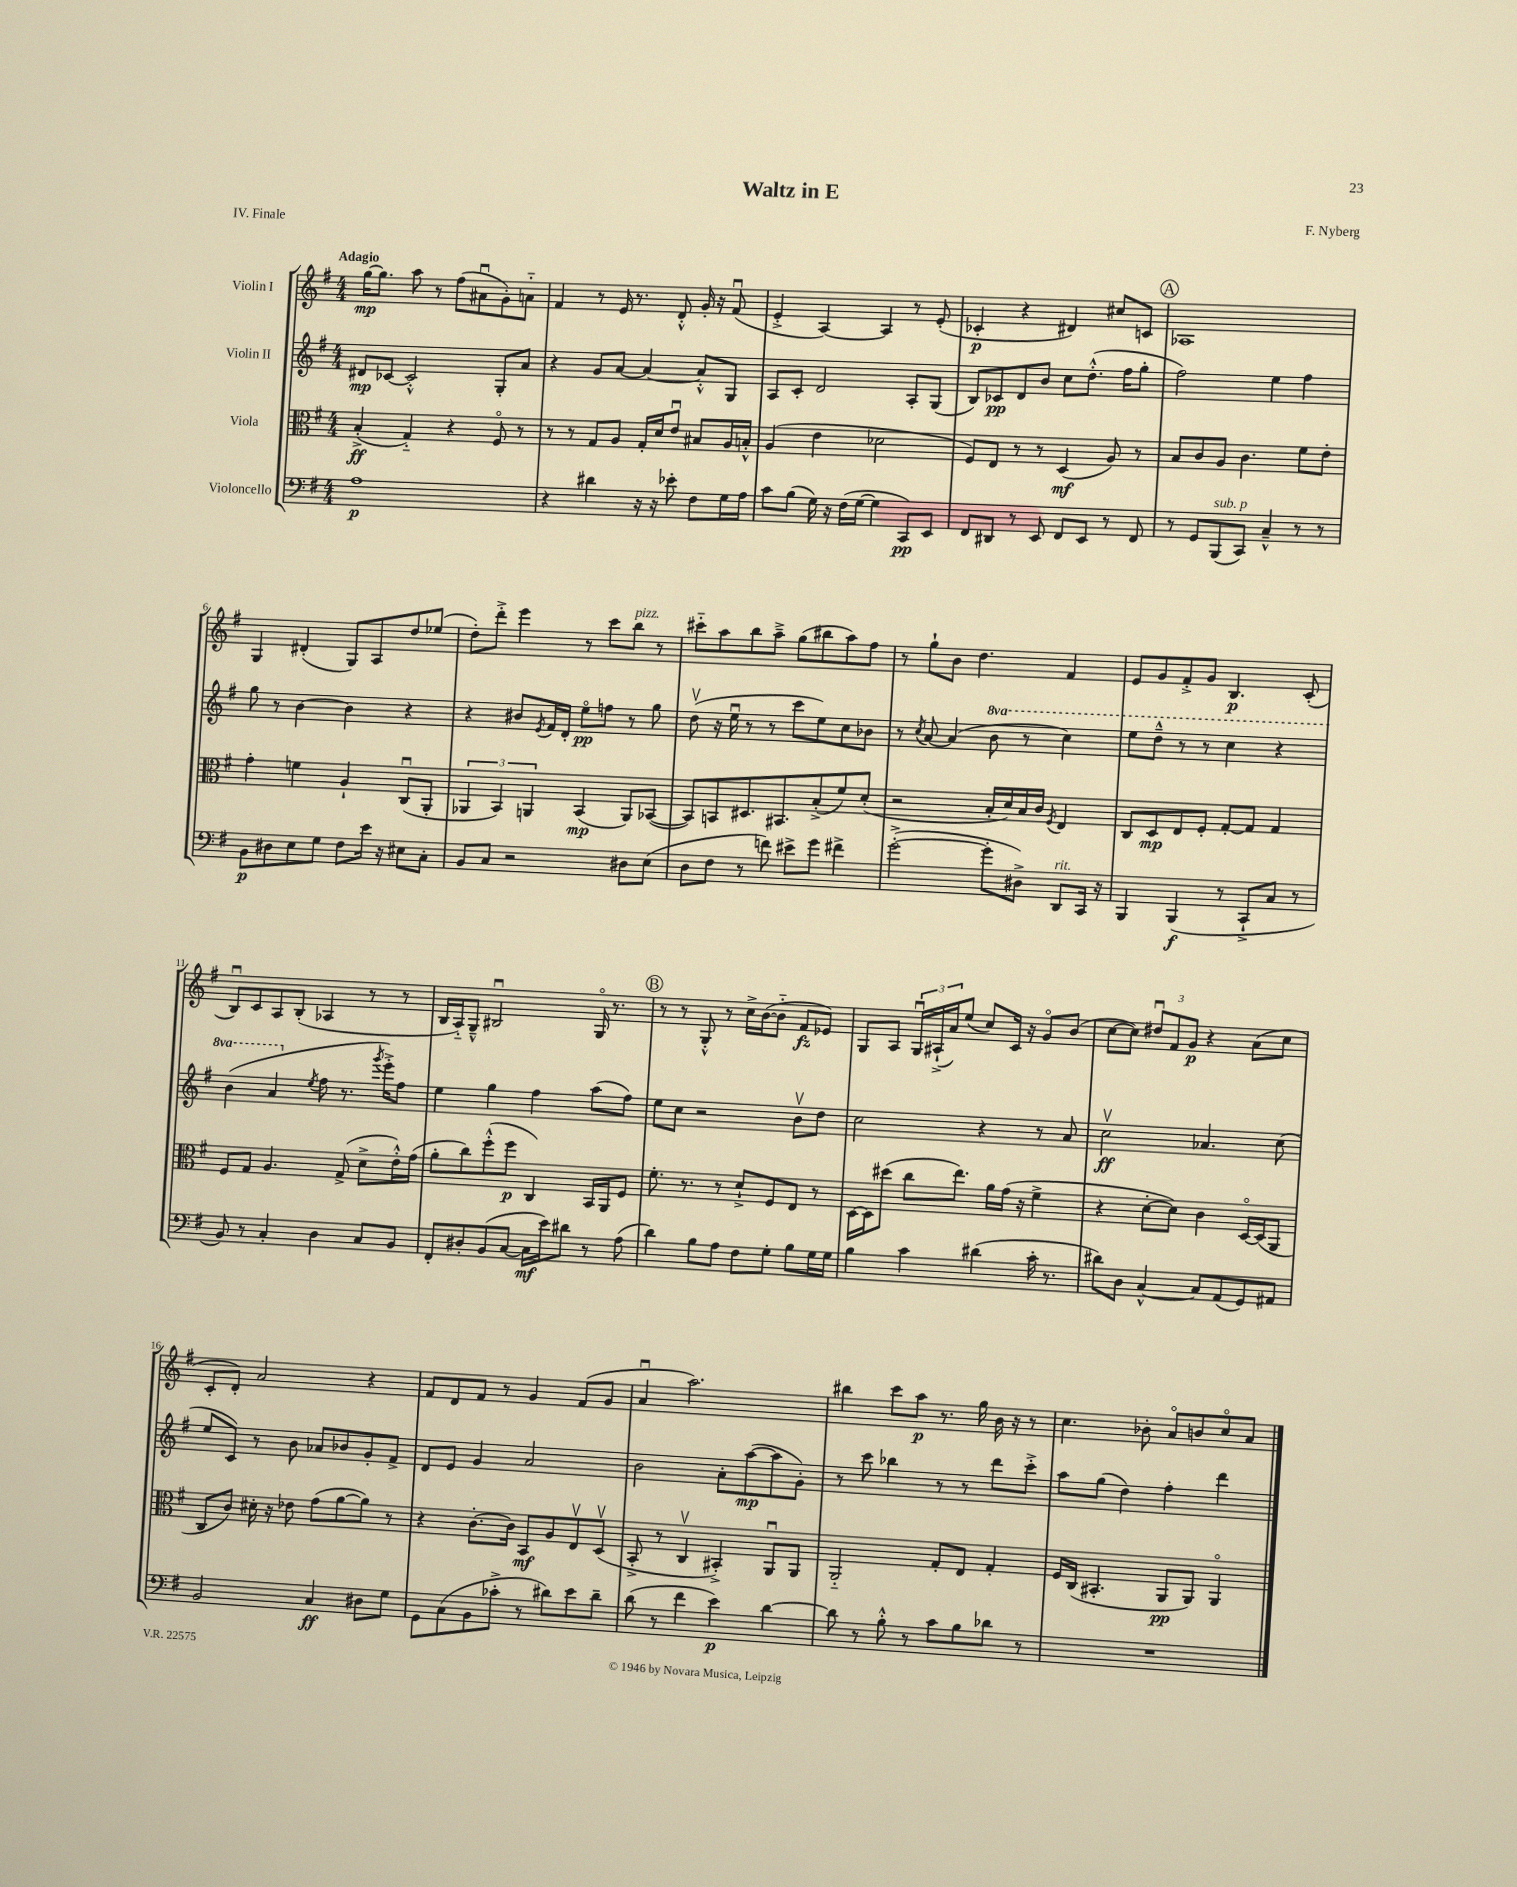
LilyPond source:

\header { title = "Waltz in E" composer = "F. Nyberg" piece = "IV. Finale" }
<<
\new StaffGroup <<
\new Staff = "s0" \with { instrumentName = "Violin I" } {
    \clef treble \key g \major \numericTimeSignature \time 4/4 \tempo "Adagio"
    g''16~\mp g''8. a''8 r8 fis''8( ais'8\downbow g'8-.) a'8-_ |
    fis'4 r8 e'16 r8. d'8-.-^ g'16-. r16 fis'8\downbow( |
    e'4-.-> a4~) a4 r8 e'8-.( |
    ces'4-.\p r4 dis'4) cis''8 c'8 |
    \mark \markup { \circle "A" } aes1 |
    g4 dis'4-.( g8) a8 d''8 ees''8( |
    d''8-.) d'''8-.-> e'''4 r8 c'''8 b''8^\markup { \italic "pizz." } r8 |
    cis'''8-_ a''8 b''8 a''8---> g''8( bis''8 a''8) fis''8 |
    r8 g''8-! b'8 d''4. fis'4 |
    e'8 g'8 fis'8-.-> g'8 b4.\p c'8-.( |
    b8\downbow) c'8 a8 b8-.( aes4 r8 r8 |
    b16 a16-_) g8---^ bis2\downbow g16\flageolet r8. |
    \mark \markup { \circle "B" } r8 r8 g8-.-^ r8 c''16-> b'16~( b'8-_ fis'8\fz ees'8) |
    g8 a8 \tuplet 3/2 { g16\downbow ais16-!->( a'16) } e''8( c''8) c'16 r16 g'8\flageolet b'8( |
    c''8~ c''8) \tuplet 3/2 { dis''8\downbow fis'8 g'8\p } r4 a'8( c''8 |
    c'8-. d'8-.) a'2 r4 |
    fis'8 d'8 fis'8 r8 g'4 fis'8( g'8 |
    a'4\downbow a''2.) |
    bis''4 c'''8 a''8\p r8. g''16 b'16 r16 r8 |
    c''4. bes'8-. a'8\flageolet b'8 c''8\flageolet a'8 \bar "|." |
}
\new Staff = "s1" \with { instrumentName = "Violin II" } {
    \clef treble \key g \major \numericTimeSignature \time 4/4 \set Staff.ottavationMarkups = #ottavation-simple-ordinals
    dis'8\mp ces'8~ ces'2-.-^ g8-. a'8 |
    r4 g'8 a'8~ a'4~ a'8-.-^ g8 |
    a8 c'8-. d'2 a8-. g8( |
    b8) ces'8\pp d'8 b'8 c''8 d''8.-.-^( fis''16 g''8-. |
    \mark \markup { \circle "A" } fis''2) e''4 fis''4 |
    g''8 r8 b'4~ b'4 r4 |
    r4 bis'8 \acciaccatura { e'8 } fis'16 d'16-. e''8\flageolet\pp f''8 r8 g''8 |
    d''8\upbow( r16 e''16\downbow r8 r8 c'''8 e''8) c''8 bes'8 |
    r8 \acciaccatura { c''8 } a'8~ a'4( \ottava #1 b''8 r8 c'''4) |
    e'''8 d'''8---^ r8 r8 c'''4 r4 |
    b''4( a''4 \ottava #0 \acciaccatura { e''8 } fis''8 r8. \acciaccatura { g'''8 } e'''16-.->) fis''8 |
    e''4 g''4 fis''4 a''8( fis''8) |
    \mark \markup { \circle "B" } e''8 c''8 r2 b'8\upbow d''8 |
    c''2 r4 r8 a'8 |
    c''2\upbow\ff aes'4. c''8( |
    e''8 c'8) r8 b'8 aes'8 bes'8 g'8-. fis'8-> |
    d'8 e'8 g'4 a'2 |
    b'2 a'8-. a''8~\mp( a''8 g'8-.) |
    r8 c'''8 bes''4 r8 r8 d'''8 c'''8-.-> |
    a''8 g''8( d''4) fis''4-. d'''4 \bar "|." |
}
\new Staff = "s2" \with { instrumentName = "Viola" } {
    \clef alto \key g \major \numericTimeSignature \time 4/4
    b4-.->\ff( g4-_) r4 fis8\flageolet r8 |
    r8 r8 g8 a8 g16-. d'16 e'8\downbow bis8 a16 b16-.-^ |
    a4( e'4 des'2 |
    fis8) e8 r8 r8 d4\mf( a8) r8 |
    \mark \markup { \circle "A" } b8 c'8 a8 c'4. fis'8 e'8-. |
    g'4-. f'4 a4-! c8\downbow( a,8-. |
    \tuplet 3/2 { aes,4 b,4) a,4 } b,4\mp( a,8) bes,8~( |
    bes,8) b,8 dis8. bis,8. b8-.->( fis'8) d'8-.( |
    r2 b16-. d'16) b16 c'16 \acciaccatura { fis8 } e4 |
    c8 d8\mp e8 fis8-. g8~-. g8 g4 |
    fis8 g8 a4. g8->( d'8-> e'16-.-^) g'16( |
    a'8-. c''8) fis''8-.-^( fis''8\p c4) b,16 a,16 fis8 |
    \mark \markup { \circle "B" } fis'8.-. r8. r8 d'8-!-> fis8 e8 r8 |
    d16~ d16 dis''8( c''8 e''8.) a'16 g'16( r16 fis'4-> |
    r4 d'8~-. d'8) c'4 d16~\flageolet d16( a,8 |
    c8 c'8) dis'16-. r16 ees'8 g'8( a'8~ a'8) r8 |
    r4 c'8.~-. c'16 b,8\mf a8 e8\upbow d8\upbow( |
    b,8-.-> r8 c4\upbow bis,4-.->) a,8\downbow a,8 |
    a,2-_ g8-. e8 g4-. |
    fis16 c16( bis,4.-. a,8\pp a,8) a,4\flageolet \bar "|." |
}
\new Staff = "s3" \with { instrumentName = "Violoncello" } {
    \clef bass \key g \major \numericTimeSignature \time 4/4
    a1\p |
    r4 dis'4 r16 r16 ees'8-. fis8 g16 a16 |
    c'8 b8( g16) r16 fis16( g16~ g4 c,8\pp) e,8 |
    fis,8 dis,8 r8 e,8 fis,8 e,8 r8 fis,8 |
    \mark \markup { \circle "A" } r8 g,8 b,,8^\markup { \italic "sub. p" }( c,8) c4---^ r8 r8 |
    b,8\p dis8 e8 g8 fis8 e'16 r16 eis8 c8-. |
    b,8 c8 r2 dis8 e8( |
    d8 fis8 r8 f'8) eis'8-> g'8 fis'4-> |
    g'2~-.->( g'8-. dis8->) d,8^\markup { \italic "rit." } c,16 r16 |
    b,,4 b,,4\f( r8 c,8-!-> c8 r8 |
    b,8) r8 c4-. d4 c8 b,8 |
    fis,8-. dis8-. b,8( c8~ c16\mf e'16) dis'8 r8 a8( |
    \mark \markup { \circle "B" } d'4) b8 a8 fis8 g8-. b8 g16 g16 |
    b4 c'4 dis'4( c'16-. r8. |
    dis'8) d8 c4~-^ c8 a,8( g,8) ais,8 |
    b,2 c4\ff dis8 g8 |
    g,8 c8( b,8 ces'8-.-> r8 dis'8) e'8 dis'8-- |
    d'8( r8 fis'4 e'4\p) d'4~ |
    d'8 r8 b8-.-^ r8 c'8 b8 des'8 r8 |
    R1 \bar "|." |
}
>>
>>
